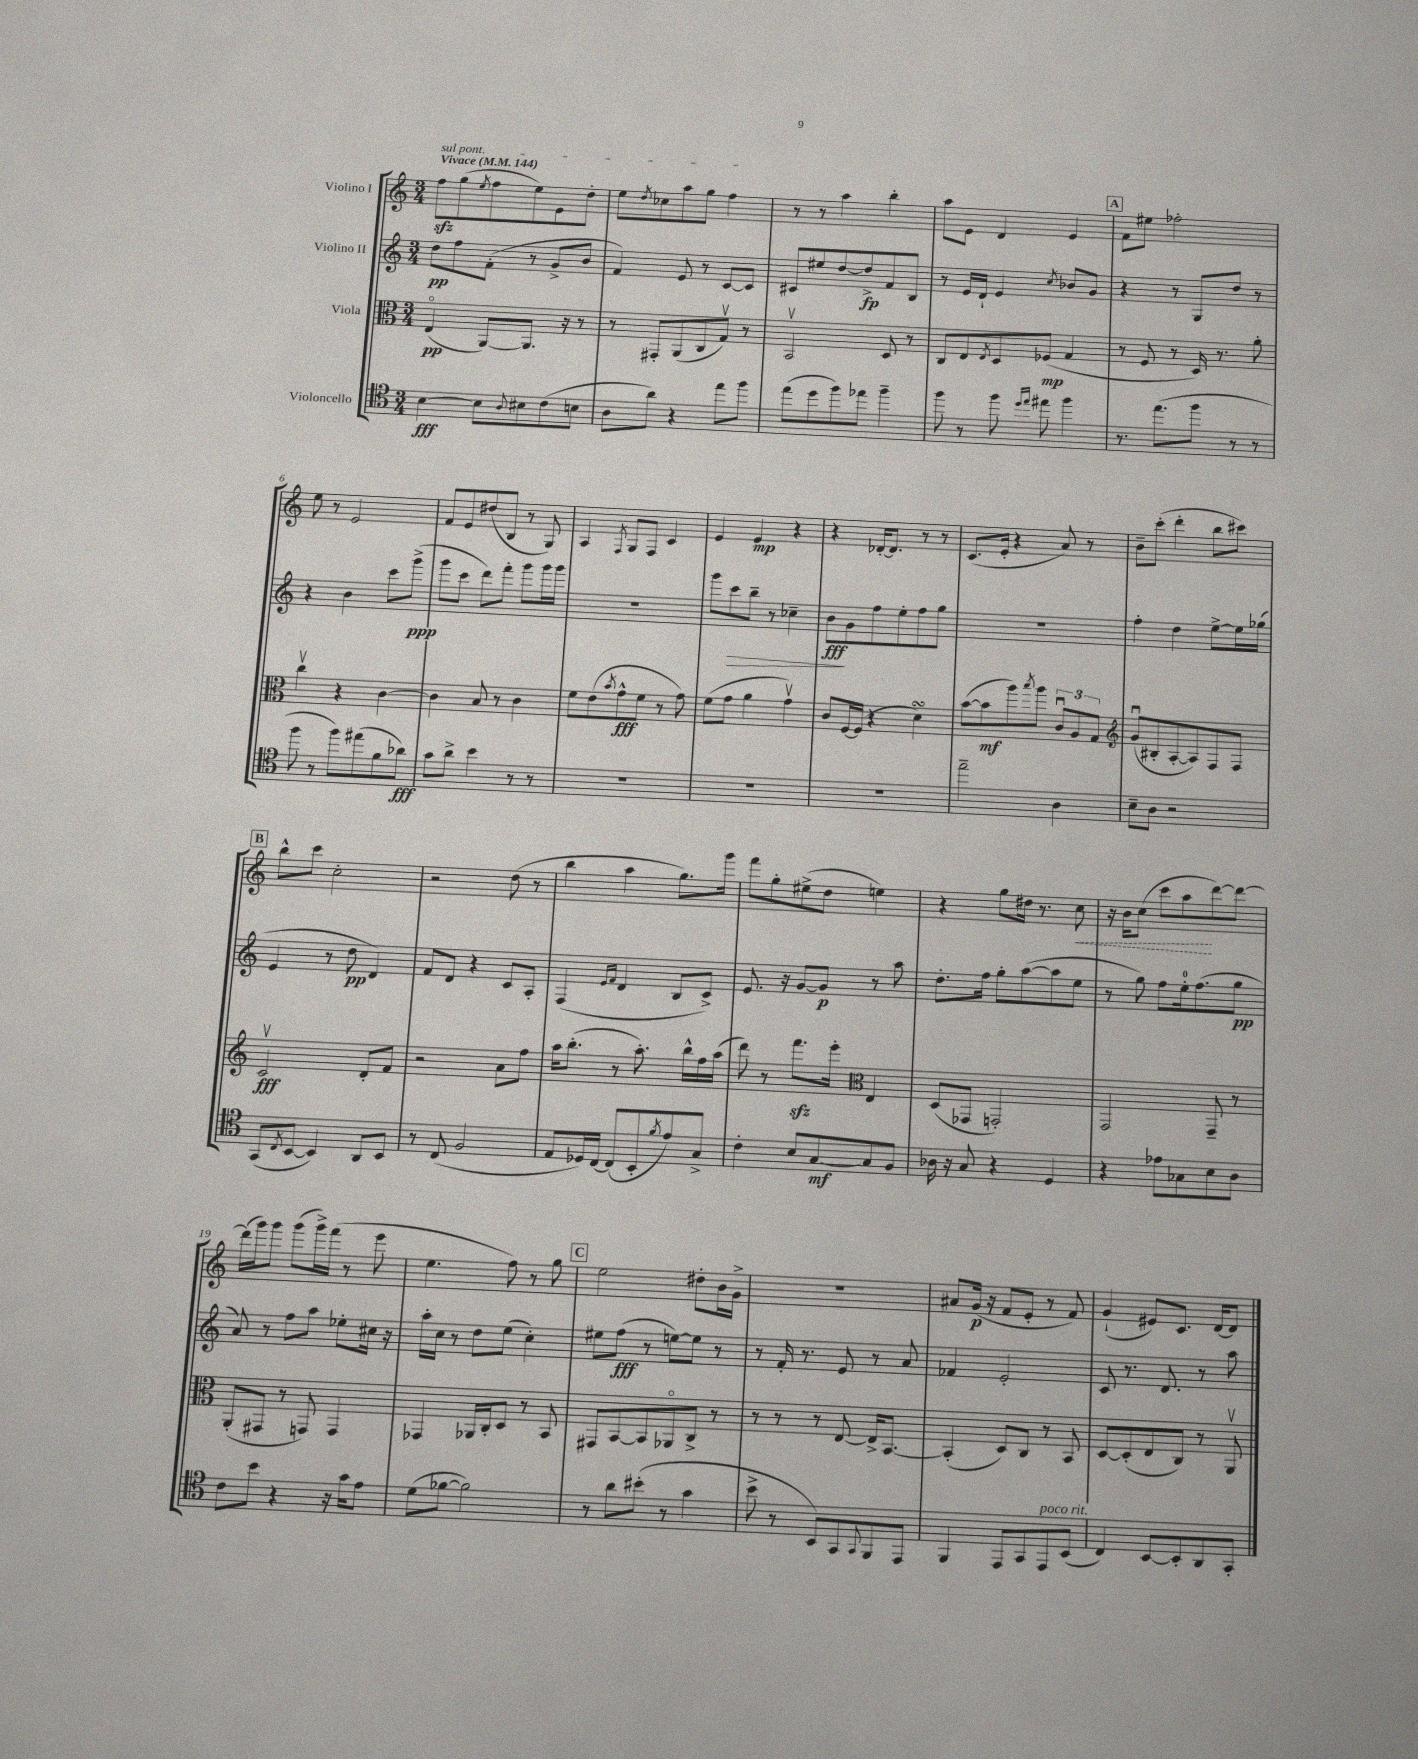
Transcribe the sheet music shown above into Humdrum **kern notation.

**kern	**kern	**kern	**kern
*staff4	*staff3	*staff2	*staff1
*clefC4	*clefC3	*clefG2	*clefG2
*k[]	*k[]	*k[]	*k[]
*M3/4	*M3/4	*M3/4	*M3/4
*MM144	*MM144	*MM144	*MM144
[4B	(4Eo	8dd	8ff
.	.	8ff	(8gg
.	.	.	8qee
8B]	[8AA)	(8f'	8ff
8qqA	.	.	.
8B#	8.AA]	8r	8ee)
(8c	.	8g^	8e
.	16r	.	.
8B	8r	8b	8dd'
=	=	=	=
8A	8r	4f)	8ee
.	.	.	8qdd
8a)	8GG#'	.	8cc-
4r	(8AA	8e	8aa
.	8C	8r	8gg
8ee	8Gv)	[8c	4ff
8ff	8r	8c]	.
=	=	=	=
(8ee	2BBv	8c#	8r
8dd	.	8ee#	8r
8ff)	.	[8dd	4aa
8ee-	.	8dd^]	.
4ff~	8D	8f	4bb'
.	8r	8B	.
=	=	=	=
8ff	8C	8r	8aa
8r	8E	16e	8e
.	.	16d`	.
.	8qE	.	.
8ff	8D	4e	4d
16qqdd	.	.	.
16qqee	.	.	.
8ee#	(8F-	.	.
.	.	8qcc	.
4ff	4G	8b-	4e
.	.	8g	.
=	=	=	=
8.r	8r	4r	8f
.	8F	.	8ee#
(8.ee	.	.	.
.	8r	8r	2ff-'
8ff	16D)	8G	.
.	8.r	.	.
8r	.	8dd	.
8r	8a'	8r	.
=	=	=	=
8ff	4ccv	4r	8ee
8r	.	.	8r
8ff)	4r	4b	2e
(8ee#	.	.	.
8f	[4c	8ccc	.
8a-)	.	(8ggg^	.
=	=	=	=
8g	4c]	8ggg	8f
8a^	.	8ccc	8e
4b	8B	8ddd)	(8dd#
.	8r	8fff'	8B
8r	4c	8ggg	8r
8r	.	16ggg	8G)
.	.	16ggg	.
=	=	=	=
2.r	8f	2.r	4A
.	(8e	.	.
.	8qb	.	8qF
.	8g^^	.	8G
.	8f	.	8F
.	8r	.	4c
.	8g)	.	.
=	=	=	=
2.r	(8f	8ggg	4e
.	8g	8ccc	.
.	4a	8bb~	4e
.	.	8r	.
.	4gv)	4cc-~	4r
=	=	=	=
2.r	8c	8b	4r
.	[16F	8g	.
.	(16F]	.	.
.	4r	8ff	[16d-'
.	.	.	8.d-]
.	.	8ee'	.
.	4d)	8ff	8r
.	.	8gg	8r
=	=	=	=
2ee~	([8b	2.r	(8.c
.	8b]	.	.
.	.	.	16e'
.	8aa)	.	4r
.	8qbb	.	.
.	8aa	.	.
4A	12cu	.	8a)
.	12A	.	.
.	.	.	8r
.	12G	.	.
=	=	=	=
*	*clefG2	*	*
8B~	(8gu	4ff'	8b~
8A	8B#'	.	(8ccc'
2r	[8A'	4dd	4ddd'
.	8A])	.	.
.	8F	[8ee^	8bb
.	8F	16ee]	8ccc#)
.	.	(16gg-	.
=	=	=	=
(8GG	2cv	4e	8bb^^
8qC	.	.	.
[8BB	.	.	8ccc
4BB])	.	8r	2cc'
.	.	8dd	.
8AA	8d'	4d)	.
8BB	8f	.	.
=	=	=	=
8r	2r	8f	2r
(8C	.	8d	.
2F	.	4r	.
.	8a	8c	(8dd
.	8ff	8A'	8r
=	=	=	=
8E	16aa	(4F	4bb
.	(8.bb'	.	.
16D-)	.	.	.
[16C	.	.	.
.	.	16qqe	.
.	.	16qqf	.
(8C]	8r	4d	4aa
8BB'	8.aa')	.	.
8qf	.	.	.
8e)	.	8B	8.gg)
.	16bb^^	.	.
8G^	16ff	8c^)	.
.	(16aa	.	16ggg
=	=	=	=
4c'	8ddd)	8.e	8fff
.	8r	.	8gg'
.	.	16r	.
8B	8.fff	[8g	(8ee#^
[8G	.	8g]	8dd
.	16eee'	.	.
*	*clefC3	*	*
8G]	4E	8r	4ee)
8F	.	8aa	.
=	=	=	=
16A-	(8D	8.dd'	4r
16r	.	.	.
8G	8GG-	.	.
.	.	16ff	.
4r	2GG')	8gg'	8gg
.	.	([8aa	16dd#
.	.	.	8.r
4D	.	8aa]	.
.	.	8ee	8cc
=	=	=	=
4r	2GG	8r	16r
.	.	.	16b
.	.	8gg)	(8cc
8e-	.	8ff	8ccc
8G-	.	16ee'	8aa
.	.	(8.ff	.
8B	8GG~	.	[8ddd)
8A	8r	8gg	8ddd_
=	=	=	=
8c	(8AA'	8a)	(16ddd]
.	.	.	16ggg)
8b	8GG#	8r	8ggg
4r	8r	8ff	(8ggg
.	8GG)	8aa	16ggg^)
.	.	.	(16fff
16r	4GG	8ee-'	8r
16g	.	.	.
8e	.	16cc#	8eee
.	.	16r	.
=	=	=	=
(8d	4GG-	16aa'	4.ee
.	.	16cc	.
[8f-	.	8r	.
2f-])	16AA-	8dd	.
.	16C'	.	.
.	8D	(8ee	8ff)
.	8r	4cc')	8r
.	8BB	.	8gg
=	=	=	=
8r	8GG#	8ee#	2ee
8a	[8BB	(8ff	.
(8b#'	8BB]	8r	.
8r	8AA-o	[8ee)	.
4g	8C^	8ee]	8dd#'
.	8r	8r	16b
.	.	.	16g^
=	=	=	=
8b^	8r	8r	2.r
8r	8r	16f'	.
.	.	8.r	.
8BB)	8r	.	.
8GG	[8E	8e	.
8qqGG	.	.	.
8FF	16E^]	8r	.
.	[8.BB	.	.
8EE	.	8a	.
=	=	=	=
4FF	(4BB']	4f-	8a#
.	.	.	(16g
.	.	.	16r
8EE	8D)	2e'	8f
8GG	8C	.	8e'
8EE	8r	.	8r
(8BB	8BB	.	8f)
=	=	=	=
4C)	[8D	8c	(4g`
.	(8D']	8.r	.
[8BB	8E	.	8e#)
.	.	8.d	.
8BB']	8C)	.	8.c
8AA	8r	8r	.
.	.	.	[16d
8GG'	8AAv	8aa	8d]
==	==	==	==
*-	*-	*-	*-
